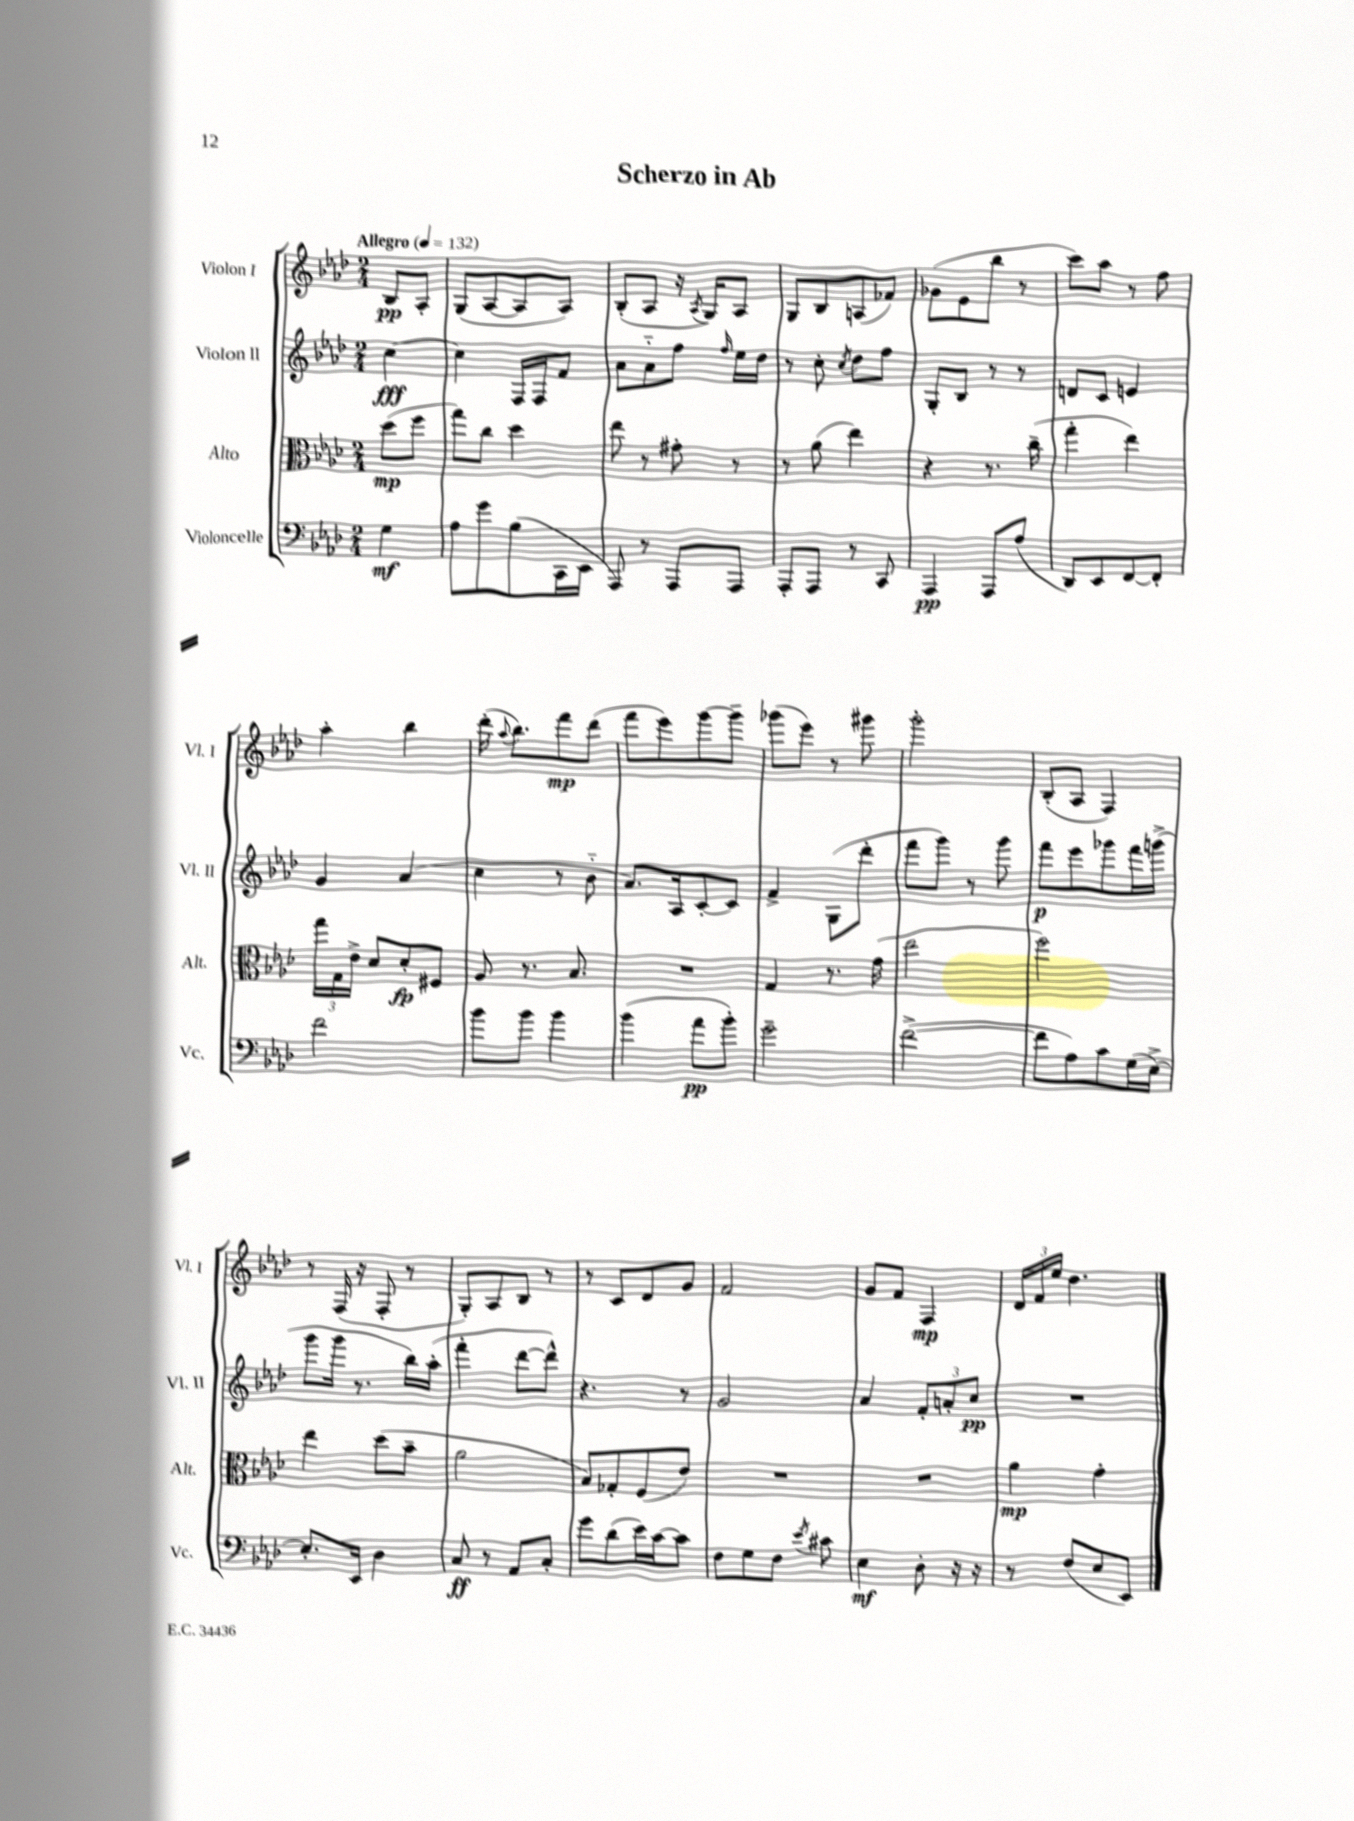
\header { title = "Scherzo in Ab" }
<<
\new StaffGroup <<
\new Staff = "s0" \with { instrumentName = "Violon I" shortInstrumentName = "Vl. I" } {
    \clef treble \key aes \major \numericTimeSignature \time 2/4 \partial 4 \tempo "Allegro" 4 = 132
    \autoBeamOff bes8[\pp aes8]-. |
    g8[( aes8~ aes8 aes8]) |
    bes8[-.( aes8] r16 \acciaccatura { aes8 } g16[) aes8] |
    g8[ bes8 a8( fes'8]) |
    ges'8[( ees'8 bes''8] r8 |
    c'''8[) aes''8] r8 f''8 |
    aes''4-. bes''4 |
    des'''16-.( \appoggiatura { aes''8 } bes''8.[) f'''8\mp des'''8]( |
    f'''8[ ees'''8) g'''8~ g'''8]-- |
    ges'''8[( ees'''8]) r8 gis'''8 |
    g'''2-. |
    bes8[-.( aes8] f4) |
    r8 f16( r16 f8-. r8 |
    g8[-.) aes8 bes8] r8 |
    r8 c'8[ des'8 g'8] |
    f'2 |
    g'8[ f'8] f4\mp |
    \tuplet 3/2 { des'16[ f'16 ees''16] } des''4. \bar "|." |
}
\new Staff = "s1" \with { instrumentName = "Violon II" shortInstrumentName = "Vl. II" } {
    \clef treble \key aes \major \numericTimeSignature \time 2/4 \partial 4
    \autoBeamOff c''4~\fff |
    c''4 f16[ f16 f'8] |
    aes'8[ aes'8-_ f''8] \grace { f''16 } ees''16[ des''16] |
    r8 c''8-. \acciaccatura { c''8 } des''8[ f''8] |
    g8[-. bes8] r8 r8 |
    d'8[ c'8] e'4 |
    g'4 aes'4( |
    c''4 r8 bes'8-_ |
    aes'8.[) aes16 c'8~-. c'8] |
    f'4-> g8[( des'''8]-. |
    f'''8[ g'''8]) r8 g'''8 |
    f'''8[\p ees'''8 ges'''8 f'''16 g'''16]->( |
    g'''8[ g'''16] r8. bes''16[) aes''16]-.( |
    f'''4-. des'''8[~ des'''8]-^) |
    r4. r8 |
    g'2 |
    aes'4 \tuplet 3/2 { f'8[-. a'8-. c''8]\pp } |
    R2 \bar "|." |
}
\new Staff = "s2" \with { instrumentName = "Alto" shortInstrumentName = "Alt." } {
    \clef alto \key aes \major \numericTimeSignature \time 2/4 \partial 4
    \autoBeamOff des''8[\mp( f''8] |
    g''8[) c''8] des''4 |
    ees''8 r8 gis'8-. r8 |
    r8 aes'8( ees''4) |
    r4 r8. c''16--( |
    g''4-. ees''4) |
    \tuplet 3/2 { g''16[ g16 ees'16]-> } des'8[ des'8-.\fp fis8] |
    aes8 r8. bes8. |
    R2 |
    g4 r8. g'16( |
    ees''2 |
    f''2) |
    ees''4 des''8[( bes'8]-- |
    aes'2 |
    bes8[) ges8-. f8( ees'8]) |
    R2 |
    R2 |
    aes'4\mp g'4-. \bar "|." |
}
\new Staff = "s3" \with { instrumentName = "Violoncelle" shortInstrumentName = "Vc." } {
    \clef bass \key aes \major \numericTimeSignature \time 2/4 \partial 4
    \autoBeamOff g4\mf |
    aes8[ g'8 bes8( c,16 ees,16] |
    aes,,8) r8 aes,,8[ aes,,8] |
    aes,,8[-. aes,,8] r8 c,8 |
    aes,,4\pp aes,,8[ aes8]( |
    des,8[) ees,8 f,8~ f,8]-. |
    f'2 |
    bes'8[ bes'8] bes'4 |
    bes'4( aes'8[\pp bes'8]-.) |
    g'2-- |
    f'2~->( |
    f'8[ aes8) c'8 g16( ees16]~->) |
    ees8.[-. ees,16] des4 |
    c8\ff r8 aes,8[ c8]-. |
    g'8[ des'8( ees'16) c'16~ c'8] |
    f8[ g8 f8] \acciaccatura { ees'8 } cis'8 |
    ees4\mf des8-. r16 r16 |
    r8 f8[( ees8 ees,8]) \bar "|." |
}
>>
>>
\layout { \context { \Score \remove "Bar_number_engraver" } }
